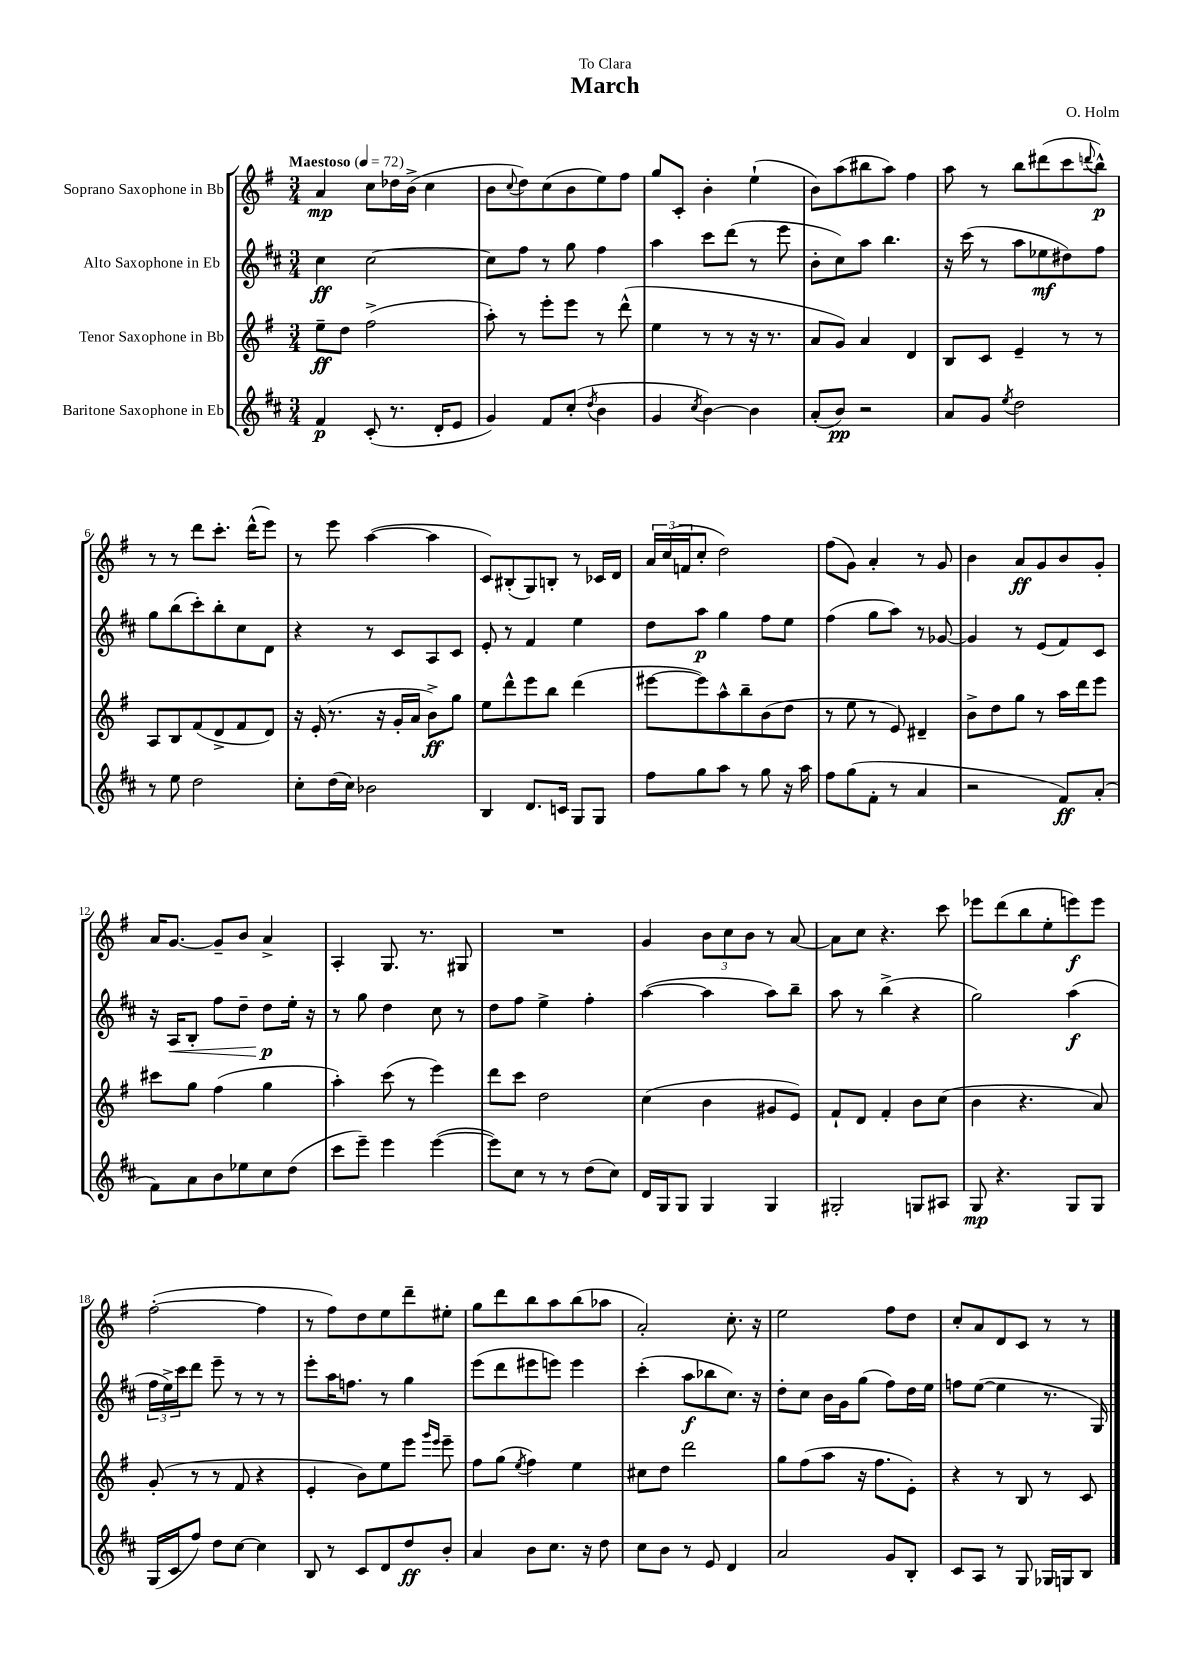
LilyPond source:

\header { title = "March" composer = "O. Holm" dedication = "To Clara" }
<<
\new StaffGroup <<
\new Staff = "s0" \with { instrumentName = "Soprano Saxophone in Bb" } {
    \clef treble \key g \major \numericTimeSignature \time 3/4 \tempo "Maestoso" 4 = 72
    a'4\mp c''8 des''16 b'16->( c''4 |
    b'8 \appoggiatura { c''8 } d''8) c''8( b'8 e''8) fis''8 |
    g''8 c'8-. b'4-. e''4-!( |
    b'8) a''8( bis''8 a''8) fis''4 |
    a''8 r8 b''8 dis'''8( c'''8 \appoggiatura { d'''8 } b''8-^\p) |
    r8 r8 d'''8 c'''8.-. d'''16-^( e'''8) |
    r8 e'''8 a''4~( a''4 |
    c'8) bis8-.( g8) b8-. r8 ces'16 d'16 |
    \tuplet 3/2 { a'16 c''16( f'16 } c''8-. d''2) |
    fis''8( g'8) a'4-. r8 g'8 |
    b'4 a'8\ff g'8 b'8 g'8-. |
    a'16 g'8.~ g'8-- b'8 a'4-> |
    a4-. g8. r8. gis8 |
    R2. |
    g'4 \tuplet 3/2 { b'8 c''8 b'8 } r8 a'8~ |
    a'8 c''8 r4. c'''8 |
    ees'''8 d'''8( b''8 e''8-. e'''8\f) e'''8 |
    fis''2~-.( fis''4 |
    r8 fis''8) d''8 e''8 d'''8-- eis''8-. |
    g''8 d'''8 b''8 a''8 b''8( aes''8 |
    a'2-.) c''8.-. r16 |
    e''2 fis''8 d''8 |
    c''8-. a'8 d'8 c'8 r8 r8 \bar "|." |
}
\new Staff = "s1" \with { instrumentName = "Alto Saxophone in Eb" } {
    \clef treble \key d \major \numericTimeSignature \time 3/4
    cis''4\ff cis''2~ |
    cis''8 fis''8 r8 g''8 fis''4 |
    a''4 cis'''8 d'''8( r8 e'''8 |
    b'8-. cis''8) a''8 b''4. |
    r16 cis'''16( r8 a''8 ees''8\mf dis''8) fis''8 |
    g''8 b''8( cis'''8-.) b''8-. cis''8 d'8 |
    r4 r8 cis'8 a8 cis'8 |
    e'8-. r8 fis'4 e''4 |
    d''8 a''8\p g''4 fis''8 e''8 |
    fis''4( g''8 a''8) r8 ges'8~ |
    ges'4 r8 e'8( fis'8) cis'8 |
    r16 a16\< b8-. fis''8 d''8-- d''8\p\! e''16-. r16 |
    r8 g''8 d''4 cis''8 r8 |
    d''8 fis''8 e''4-> fis''4-. |
    a''4~( a''4 a''8) b''8-- |
    a''8 r8 b''4->( r4 |
    g''2) a''4\f( |
    \tuplet 3/2 { fis''16 e''16->) cis'''16 } d'''8 e'''8-- r8 r8 r8 |
    e'''8-. a''16 f''8. r8 g''4 |
    e'''8( d'''8 eis'''8 e'''8) e'''4 |
    cis'''4-.( a''8\f bes''8 cis''8.) r16 |
    d''8-. cis''8 b'16 g'16 g''8( fis''8) d''16 e''16 |
    f''8 e''8~( e''4 r8. g16) \bar "|." |
}
\new Staff = "s2" \with { instrumentName = "Tenor Saxophone in Bb" } {
    \clef treble \key g \major \numericTimeSignature \time 3/4
    e''8--\ff d''8 fis''2->( |
    a''8-.) r8 e'''8-. e'''8 r8 d'''8-^( |
    e''4 r8 r8 r16 r8. |
    a'8 g'8) a'4 d'4 |
    b8 c'8 e'4-- r8 r8 |
    a8 b8 fis'8( d'8-> fis'8 d'8) |
    r16 e'16-.( r8. r16 g'16-. a'16 b'8->\ff) g''8 |
    e''8 d'''8-^ e'''8 b''8 d'''4( |
    eis'''8~ eis'''8) a''8-^ b''8-- b'8( d''8 |
    r8 e''8 r8 e'8) dis'4-- |
    b'8-> d''8 g''8 r8 a''16 d'''16 e'''8 |
    cis'''8 g''8 fis''4( g''4 |
    a''4-.) c'''8( r8 e'''4) |
    d'''8 c'''8 d''2 |
    c''4( b'4 gis'8 e'8) |
    fis'8-! d'8 fis'4-. b'8 c''8( |
    b'4 r4. a'8) |
    g'8-.( r8 r8 fis'8 r4 |
    e'4-. b'8) e''8 e'''8 \grace { g'''16 e'''16 } e'''8-- |
    fis''8 g''8( \acciaccatura { e''8 } fis''4) e''4 |
    cis''8 d''8 d'''2 |
    g''8 fis''8( a''8 r16 fis''8. e'8-.) |
    r4 r8 b8 r8 c'8 \bar "|." |
}
\new Staff = "s3" \with { instrumentName = "Baritone Saxophone in Eb" } {
    \clef treble \key d \major \numericTimeSignature \time 3/4
    fis'4\p cis'8-.( r8. d'16-. e'8 |
    g'4) fis'8 cis''8-.( \acciaccatura { d''8 } b'4 |
    g'4 \acciaccatura { cis''8 } b'4~) b'4 |
    a'8-.( b'8\pp) r2 |
    a'8 g'8 \acciaccatura { e''8 } d''2 |
    r8 e''8 d''2 |
    cis''8-. d''16( cis''16) bes'2 |
    b4 d'8. c'16 g8 g8 |
    fis''8 g''8 a''8 r8 g''8 r16 a''16 |
    fis''8 g''8( fis'8-. r8 a'4 |
    r2 fis'8\ff) a'8-.( |
    fis'8) a'8 b'8 ees''8 cis''8 d''8( |
    cis'''8 e'''8--) e'''4 e'''4~( |
    e'''8) cis''8 r8 r8 d''8( cis''8) |
    d'16 g16 g8 g4 g4 |
    gis2-. g8 ais8 |
    g8\mp r4. g8 g8 |
    g16( cis'16 fis''8) d''8 cis''8~ cis''4 |
    b8 r8 cis'8 d'8 d''8\ff b'8-. |
    a'4 b'8 cis''8. r16 d''8 |
    cis''8 b'8 r8 e'8 d'4 |
    a'2 g'8 b8-. |
    cis'8 a8 r8 g8 ges16 g16 b8 \bar "|." |
}
>>
>>
